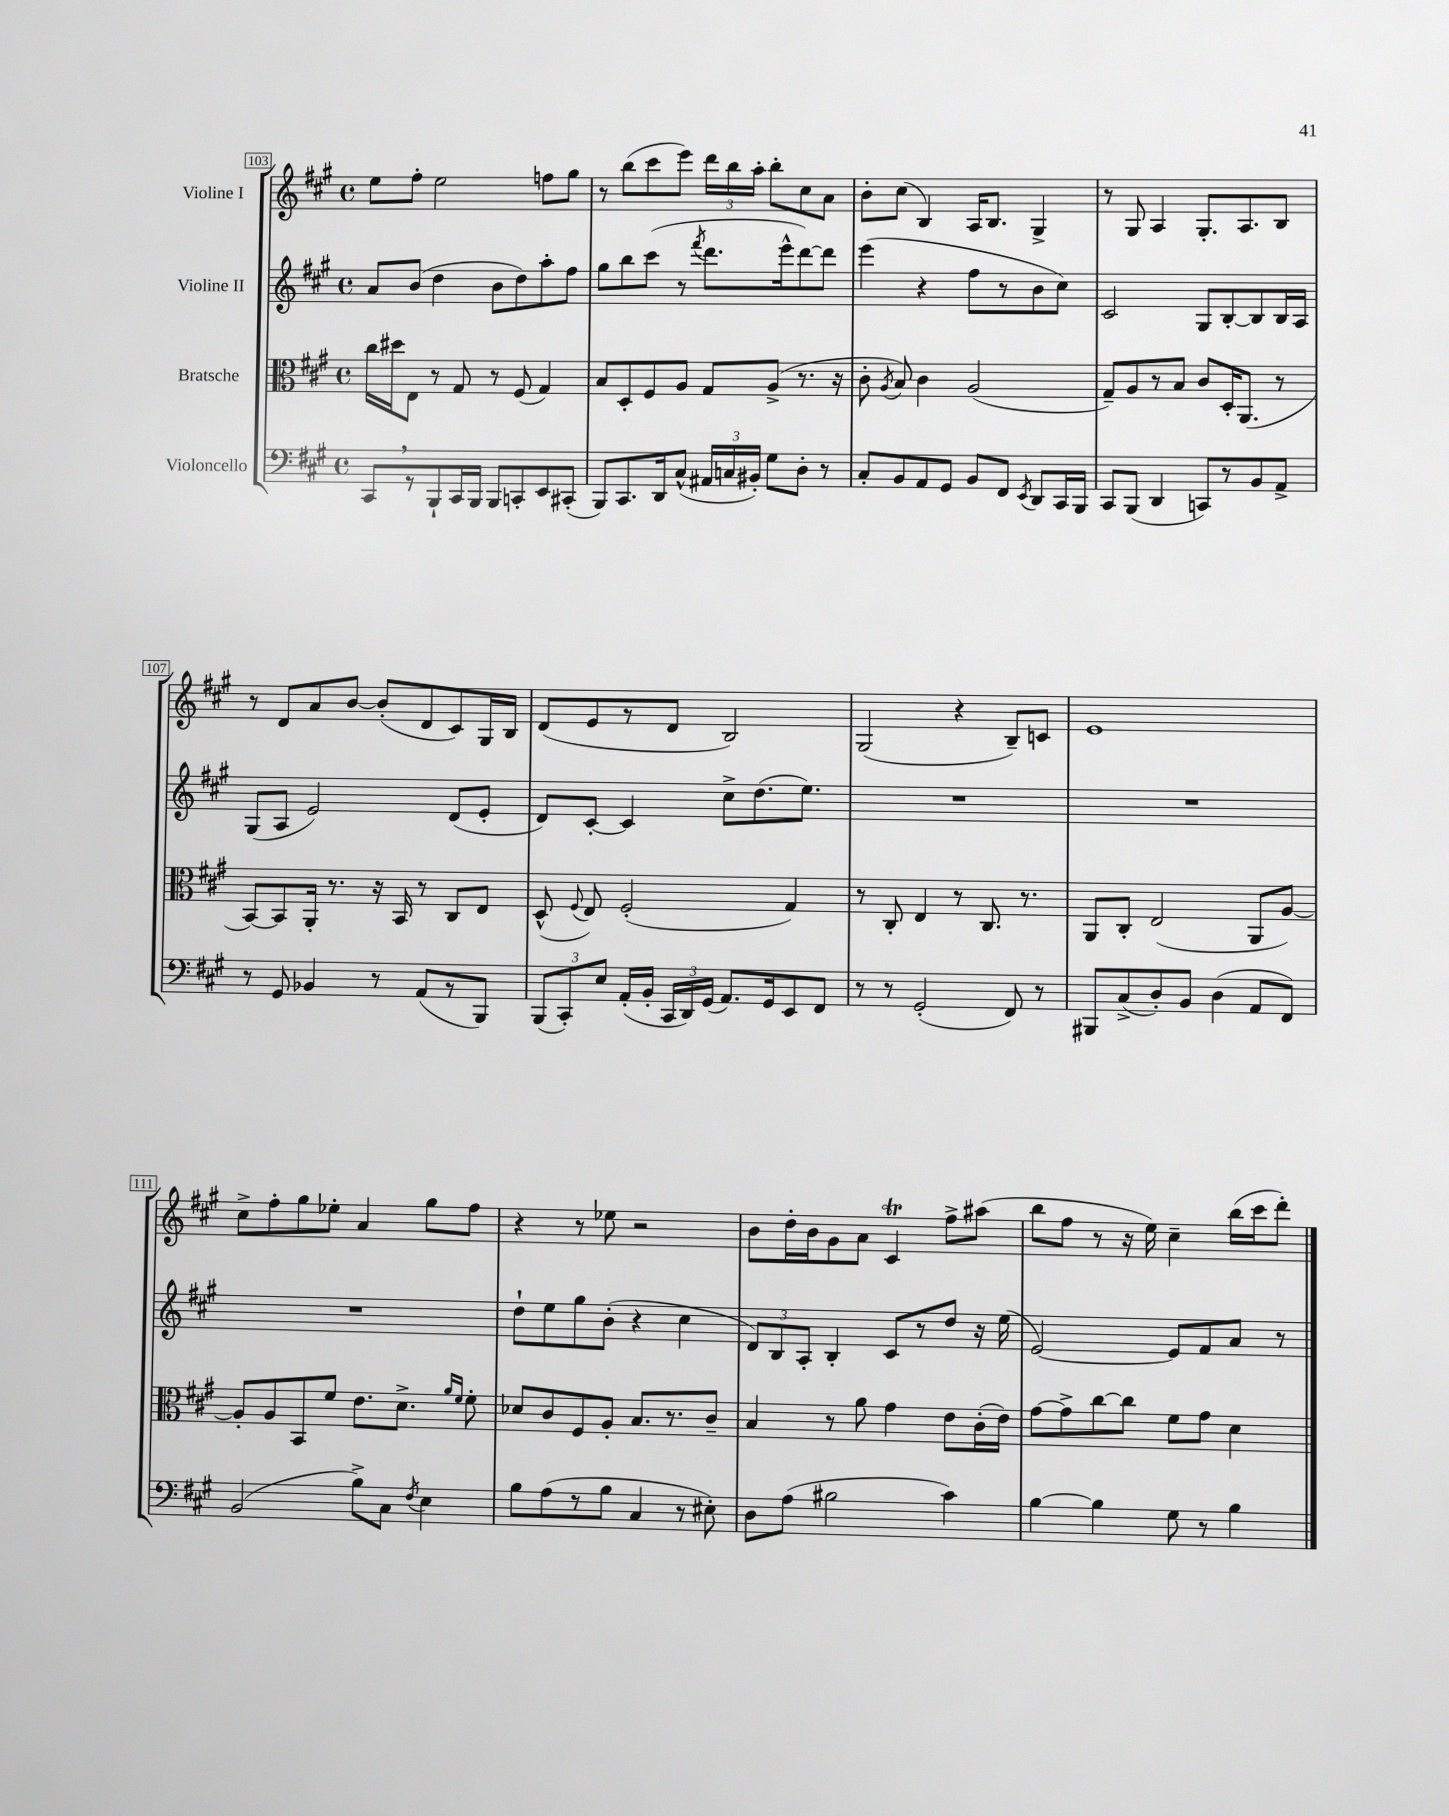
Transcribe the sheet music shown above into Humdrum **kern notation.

**kern	**kern	**kern	**kern
*staff4	*staff3	*staff2	*staff1
*clefF4	*clefC3	*clefG2	*clefG2
*k[f#c#g#]	*k[f#c#g#]	*k[f#c#g#]	*k[f#c#g#]
*M4/4	*M4/4	*M4/4	*M4/4
*met(c)	*met(c)	*met(c)	*met(c)
8CC#/L	16cc#\LL	8a/L	8ee\L
.	16dd#\J	.	.
8r	8E\J	(8b/J	8ff#'\J
8BBB`/	8r	4dd\	2ee\
16CC#/L	8G#/	.	.
16BBB/JJ	.	.	.
8BBB/L	8r	8b\L	.
8CC'/	(8F#/	8dd\)	.
8EE/	4G#/)	8aa'\	8ff\L
(8CC#'/J	.	8ff#\J	8gg#\J
=	=	=	=
8BBB/L)	8B/L	8gg#\L	8r
8.CC#/	8D'/	8bb\	(8bb\L
.	8F#/	(8ccc#\J	8ccc#\
16DD/k	.	.	.
(8C#^^/J	8A/J	8r	8eee\J)
.	.	8qfff#/	.
24AA#/LL	8G#/L	8.ddd\L	24ddd\LL
24C/	.	.	24bb\
24BB#'/JJ)	.	.	24aa'\JJ
8G#\L	(8A^/J	.	8bb'\L
.	.	16eee^^\k	.
8D'\J	8.r	[8ddd\)	8cc#\
8r	.	8ddd\]J	8a\J
.	16r	.	.
=	=	=	=
8C#'/L	8c#'\	(4eee\	8b'\L
.	8qA/	.	.
8BB/	8B/)	.	(8cc#\J
8AA/	4c#\	4r	4B/)
8GG#/J	.	.	.
8BB/L	(2A/	8ff#\L	16A/LK
.	.	.	8.B/J
8FF#/J	.	8r	.
8qEE/	.	.	.
8DD/L	.	8b\	4G#^/
16CC#/L	.	8cc#\J)	.
16BBB/JJ	.	.	.
=	=	=	=
8CC#/L	8G#~/L)	2c#/	8r
(8BBB/J	8A/	.	8G#/
4DD/	8r	.	4A/
.	8B/J	.	.
8CC/L)	8c#/L	8G#/L	8.G#'/L
8r	16D'/K	[8B'/	.
.	(8.AA/J	.	8.A/
8BB/	.	8B/]	.
8AA^/J	8r	16B/L	8B/J
.	.	16A/JJ	.
=	=	=	=
8r	[8BB/L)	(8G#/L	8r
8GG#/	8BB/]	8A/J	8d/L
4BB-/	16AA'/Jk	2e/)	8a/
.	8.r	.	.
.	.	.	[8b/J
8r	16r	.	(8b'/]L
.	16BB/	.	.
(8AA/L	8r	.	8d/
8r	8C#/L	(8d/L	8c#/)
8BBB/J)	8E/J	8e'/J	16G#/L
.	.	.	16B/JJ
=	=	=	=
(12BBB/L	(8D^^/	8d/L)	(8d/L
12CC#'/)	.	.	.
.	8qqF#/	.	.
.	8E/)	[8c#'/J	8e/
12E/J	.	.	.
(16AA'/LL	(2F#'/	4c#/]	8r
16BB'/JJ	.	.	.
24CC#/LL	.	.	8d/J
24DD/)	.	.	.
(24GG#/JJ	.	.	.
8.AA/L)	.	8cc#^\L	2B/)
.	.	(8.dd\	.
16GG#/k	.	.	.
8EE/	4G#/)	.	.
.	.	8.ee\J)	.
8FF#/J	.	.	.
=	=	=	=
8r	8r	1r	(2G#/
8r	8C#'/	.	.
(2GG#'/	4E/	.	.
.	8r	.	4r
.	8.C#/	.	.
8FF#/)	.	.	8B~/L)
.	8.r	.	.
8r	.	.	8c/J
=	=	=	=
8BBB#/L	8AA/L	1r	1e
(8C#^/	8C#'/J	.	.
8D'/)	(2E/	.	.
8BB/J	.	.	.
(4D\	.	.	.
8AA/L	8AA/L	.	.
8FF#/J)	[8A/J)	.	.
=	=	=	=
(2BB/	8A'/]L	1r	8cc#^\L
.	8A/	.	8ff#'\
.	8BB/	.	8gg#\
.	8f#/J	.	8ee-'\J
8B^\L)	8.e\L	.	4a/
8C#\J	.	.	.
.	8.d^\J	.	.
8qF#/	.	.	.
4E\	.	.	8gg#\L
.	16qqa/LL	.	.
.	16qqf#/JJ	.	.
.	8f#'\	.	8ff#\J
=	=	=	=
8B\L	8d-/L	8dd`\L	4r
(8A\	8c#/	8ee\	.
8r	8F#/	8gg#\	8r
8B\J	8A'/J	(8b'\J	8ee-\
4C#/	8.B/L	4r	2r
.	8.r	.	.
8r	.	4cc#\	.
8E#'\)	8c#~/J	.	.
=	=	=	=
8D\L	4B/	12d/L)	8b\L
.	.	12B/	.
(8A\J	.	.	16dd'\L
.	.	12A'/J	.
.	.	.	16b\J
2B#\	8r	4B'/	8g#\
.	8a\	.	8a\J
.	4g#\	8c#/L	4c#/
.	.	8r	.
4c#\)	8e\L	8dd/J	8ff#^\L
.	(16c#'\L	16r	(8aa#\J
.	16e\JJ)	(16ee\	.
=	=	=	=
[4B\	[8g#\L	[2e/)	8bb\L
.	8g#^\]	.	8ff#\J
4B\]	[8cc#\	.	8r
.	8cc#\]J	.	16r
.	.	.	16ee\)
8G#\	8f#\L	8e/]L	4cc#~\
8r	8g#\J	8f#/	.
4B\	4d\	8a/J	(16bb\LL
.	.	.	16ccc#\J
.	.	8r	8ddd'\J)
==	==	==	==
*-	*-	*-	*-
